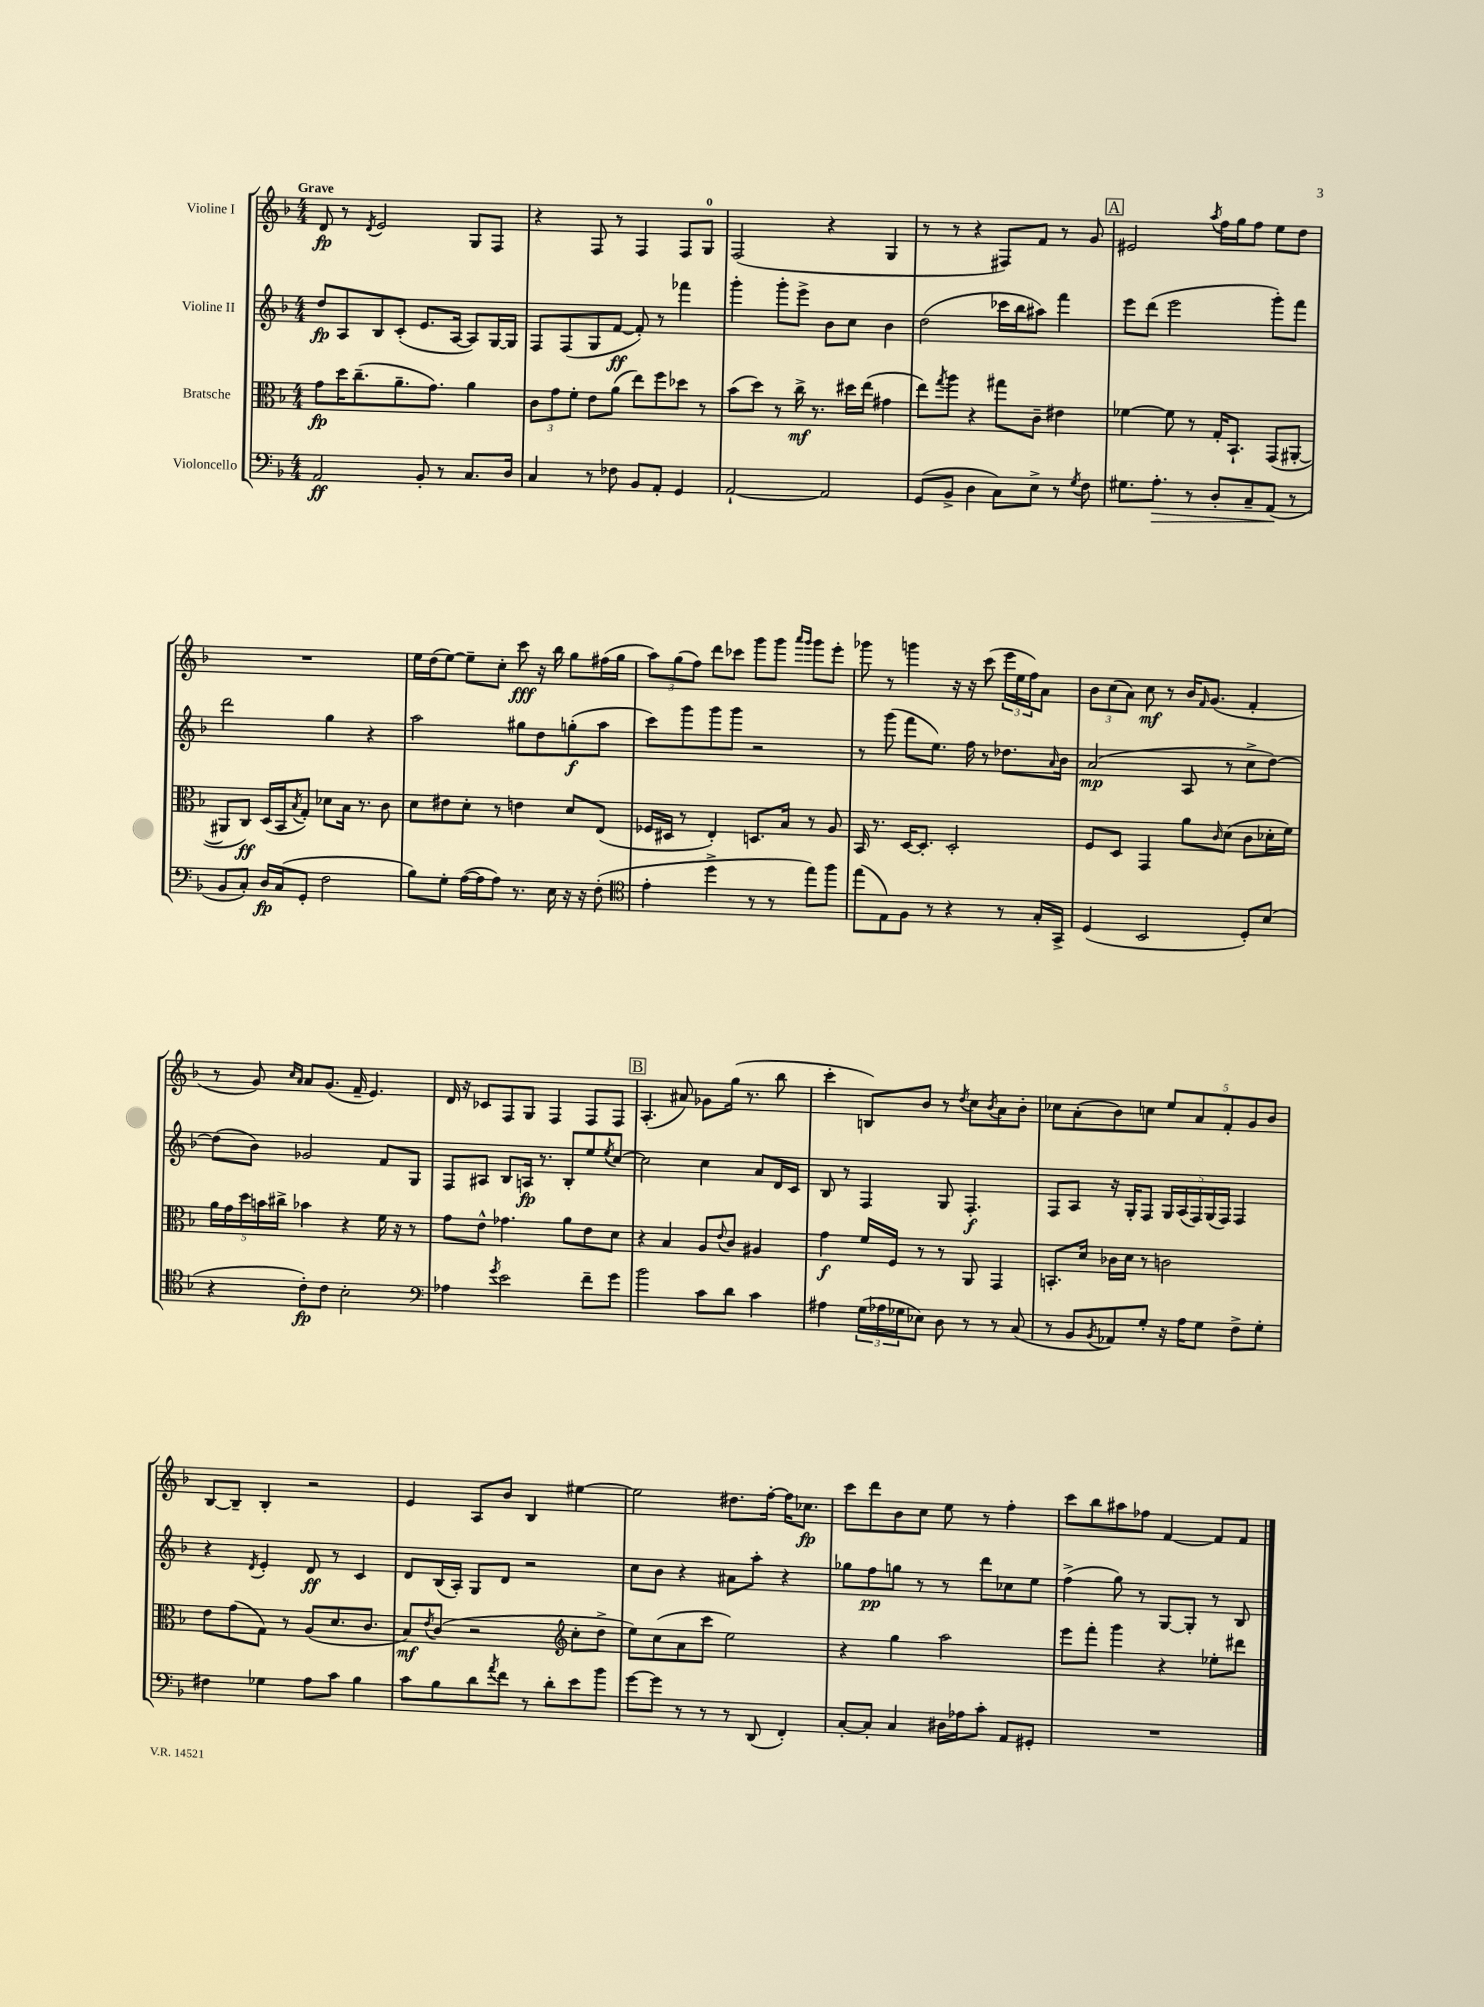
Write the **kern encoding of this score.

**kern	**kern	**kern	**kern
*staff4	*staff3	*staff2	*staff1
*clefF4	*clefC3	*clefG2	*clefG2
*k[b-]	*k[b-]	*k[b-]	*k[b-]
*M4/4	*M4/4	*M4/4	*M4/4
2AA	8g	8dd	8d
.	16dd	8A	8r
.	(8.cc~	.	.
.	.	.	8qd
.	.	8B-	2e
.	8.a~	(8c'	.
8BB-'	.	8.e	.
.	8.g)	.	.
8r	.	.	.
.	.	[16A	.
8.C	4a	8A])	8G
.	.	[16G	8F
16D	.	16G]	.
=	=	=	=
4C	12c	8F	4r
.	12g	.	.
.	.	(8F	.
.	12f'	.	.
8r	8e	8G	8F
8F-	(8a	[8f	8r
8BB-	8ee)	8f'])	4F
8AA'	8ff	8r	.
4GG	8dd-	4fff-	8F
.	8r	.	8G
=	=	=	=
[2AA`	(8b-	4ggg'	(2F
.	8dd)	.	.
.	8r	8ggg'	.
.	16cc^	8eee^	.
.	8.r	.	.
2AA]	.	8b-	4r
.	16dd#	8cc	.
.	(16ee	.	.
.	4g#	4b-	4G
=	=	=	=
(8GG	8ee)	(2dd	8r
.	8qgg	.	.
8BB-^	8aa	.	8r
4D	4r	.	4r
8C)	8gg#	16ccc-	8F#)
.	.	16bb-	.
8E^	8c~	8aa#)	8f
8r	4e#	4fff	8r
8qG	.	.	.
8F	.	.	8g
=	=	=	=
8.G#	[4f-	8eee	2e#
.	.	(8ddd	.
8.A'	.	.	.
.	8f-]	2eee	.
8r	8r	.	.
.	.	.	8qaa
8D'	16G'	.	16ff
.	8.BB-`	.	16gg
8C~	.	.	8ff
(8AA	(8GG	8ggg')	8ee
8r	[8AA#'	8fff	8dd
=	=	=	=
8BB-	8AA#]	2ddd	1r
8C')	8C)	.	.
16D	(16D	.	.
(16C	16BB-	.	.
.	8qB-	.	.
8GG'	8G')	.	.
2F	8d-	4gg	.
.	16B-	.	.
.	8.r	.	.
.	.	4r	.
.	8c	.	.
=	=	=	=
8B-)	8d	2aa	16ee
.	.	.	(16dd
8G'	8e#	.	[8ee)
([16A	8d'	.	8ee~]
16A]	.	.	.
8A)	8r	.	8cc'
8.r	4e	8gg#	8ccc
.	.	8dd	16r
16E	.	.	16bb-
16r	8d	(8gg'	8gg
16r	.	.	.
(8F'	(8E	8aa	(16ff#
.	.	.	16gg
=	=	=	=
*clefC4	*	*	*
4e'	16F-	8ccc)	12aa)
.	16D#	.	.
.	.	.	(12gg
.	8r	8ggg	.
.	.	.	12ff)
4dd^	4E')	8ggg	8ddd
.	.	8ggg	8ccc-
8r	8.D	2r	8ggg
8r	.	.	8ggg
.	16B-	.	.
.	.	.	16qqaaa
.	.	.	16qqggg
8ee)	8r	.	8ggg
8ff	8A	.	8eee'
=	=	=	=
(8ee	16BB-	8r	8ggg-
.	8.r	.	.
8E)	.	(8ggg	8r
8F	[16D	8fff	4ggg
.	8.D']	.	.
8r	.	8.ee)	.
4r	2D'	.	16r
.	.	16ff	16r
.	.	8r	(8ccc
8r	.	8.dd-	24eee
.	.	.	24ee
.	.	.	24ff)
16G'	.	.	8a
.	.	16qqa	.
16GG^	.	16b-	.
=	=	=	=
(4D	8F	(2a	12b-
.	.	.	(12cc
.	8D	.	.
.	.	.	12a)
2BB-	4GG	.	8cc
.	.	.	8r
.	8a	8A	16b-
.	.	.	16qqf
.	.	.	(8.g
.	16qqc	.	.
.	(8d	8r	.
8D')	8c	8cc^	4f'
(8B-	16d-'	[8dd)	.
.	16f)	.	.
=	=	=	=
4r	20a	(8dd]	8r
.	20g	.	.
.	20dd	.	.
.	.	8b-)	8g)
.	20b	.	.
.	20cc#^	.	.
.	.	.	16qqcc
.	.	.	16qqa
8c')	4b-	2g-	8a
8c	.	.	(8.g
2B-'	4r	.	.
.	.	.	16f~
.	.	.	4.e)
.	16f	8f	.
.	16r	.	.
.	8r	8G	.
=	=	=	=
*clefF4	*	*	*
4A-	8g	8F	16d
.	.	.	16r
.	8e^^	8A#	8c-
8qg	.	.	.
2e	4.g-	8B-	8F
.	.	16A	8G
.	.	8.r	.
.	.	.	4F
.	8a	8B-'	.
8f~	8e	8ee	8F
.	.	8qee	.
8g	8d	[8cc	8F
=	=	=	=
2b-	4r	2cc]	(4.A'
.	4B-	.	.
.	.	.	8a#)
8c	8A	4cc	8g-
.	8qqe	.	.
8d	8c	.	(16gg
.	.	.	8.r
4c	4A#	8a	.
.	.	16d	8bb-
.	.	16c	.
=	=	=	=
4A#	4g	8B-	4ccc'
.	.	8r	.
(24G	16f	4F	8B)
24A-	.	.	.
.	16F	.	.
24G-	.	.	.
8E-)	8r	.	8b-
8D	8r	8G	8r
.	.	.	8qdd
8r	8AA	4.F'	8cc
.	.	.	8qb-
8r	4GG	.	8a
(8C	.	.	8b-'
=	=	=	=
8r	8.BB'	8F	8cc-
8BB-	.	8A	(8a'
.	16d	.	.
8qBB-	.	.	.
8AA-)	16c-	16r	8b-)
.	16d	16G'	.
8G'	8r	8F	8cc
16r	2c	20G	10ee
.	.	(20A	.
16A	.	.	.
.	.	20F)	10a
8G	.	.	.
.	.	(20G	.
.	.	20F)	10f'
8F^	.	4F	.
.	.	.	10g
8G'	.	.	.
.	.	.	10b-
=	=	=	=
4F#	8e	4r	[8B-
.	(8g	.	8B-~]
.	.	8qd	.
4G-	8G)	4e'	4B-'
.	8r	.	.
8A	(8A	8d	2r
8c	8.d	8r	.
4B-	.	4c	.
.	8.c	.	.
=	=	=	=
8c	8B-)	8d	4e
.	8qe	.	.
8B-	(8c	(16B-	.
.	.	16A')	.
8d	2r	8G	8A
8qa	.	.	.
8f	.	8d	8b-
8r	.	2r	4B-
8d'	.	.	.
*	*clefG2	*	*
8e	8cc'	.	[4ee#
8b-	8dd^	.	.
=	=	=	=
[8g	8ee)	8cc	2ee#]
8g]	(8cc	8b-	.
8r	8a	4r	.
8r	8ccc	.	.
8r	2ee)	8a#	8.dd#
(8DD	.	8aa'	.
.	.	.	[16ff'
4FF')	.	4r	16ff]
.	.	.	8.cc-
=	=	=	=
[8C'	4r	8gg-	8ccc
8C']	.	8ff	8ddd
4C	4gg	8gg	8b-
.	.	8r	8cc
16D#	2aa	8r	8ee
16A-	.	.	.
8c'	.	8ddd	8r
8AA	.	8cc-	4ff'
8GG#'	.	8ee	.
=	=	=	=
1r	8eee	(4ff^	8ccc
.	8fff'	.	8bb-
.	4ggg	8gg)	8aa#
.	.	8r	8ff-
.	4r	[8G	[4f
.	.	8G']	.
.	8ee-'	8r	8f]
.	8ddd#	8B-	8f
==	==	==	==
*-	*-	*-	*-
